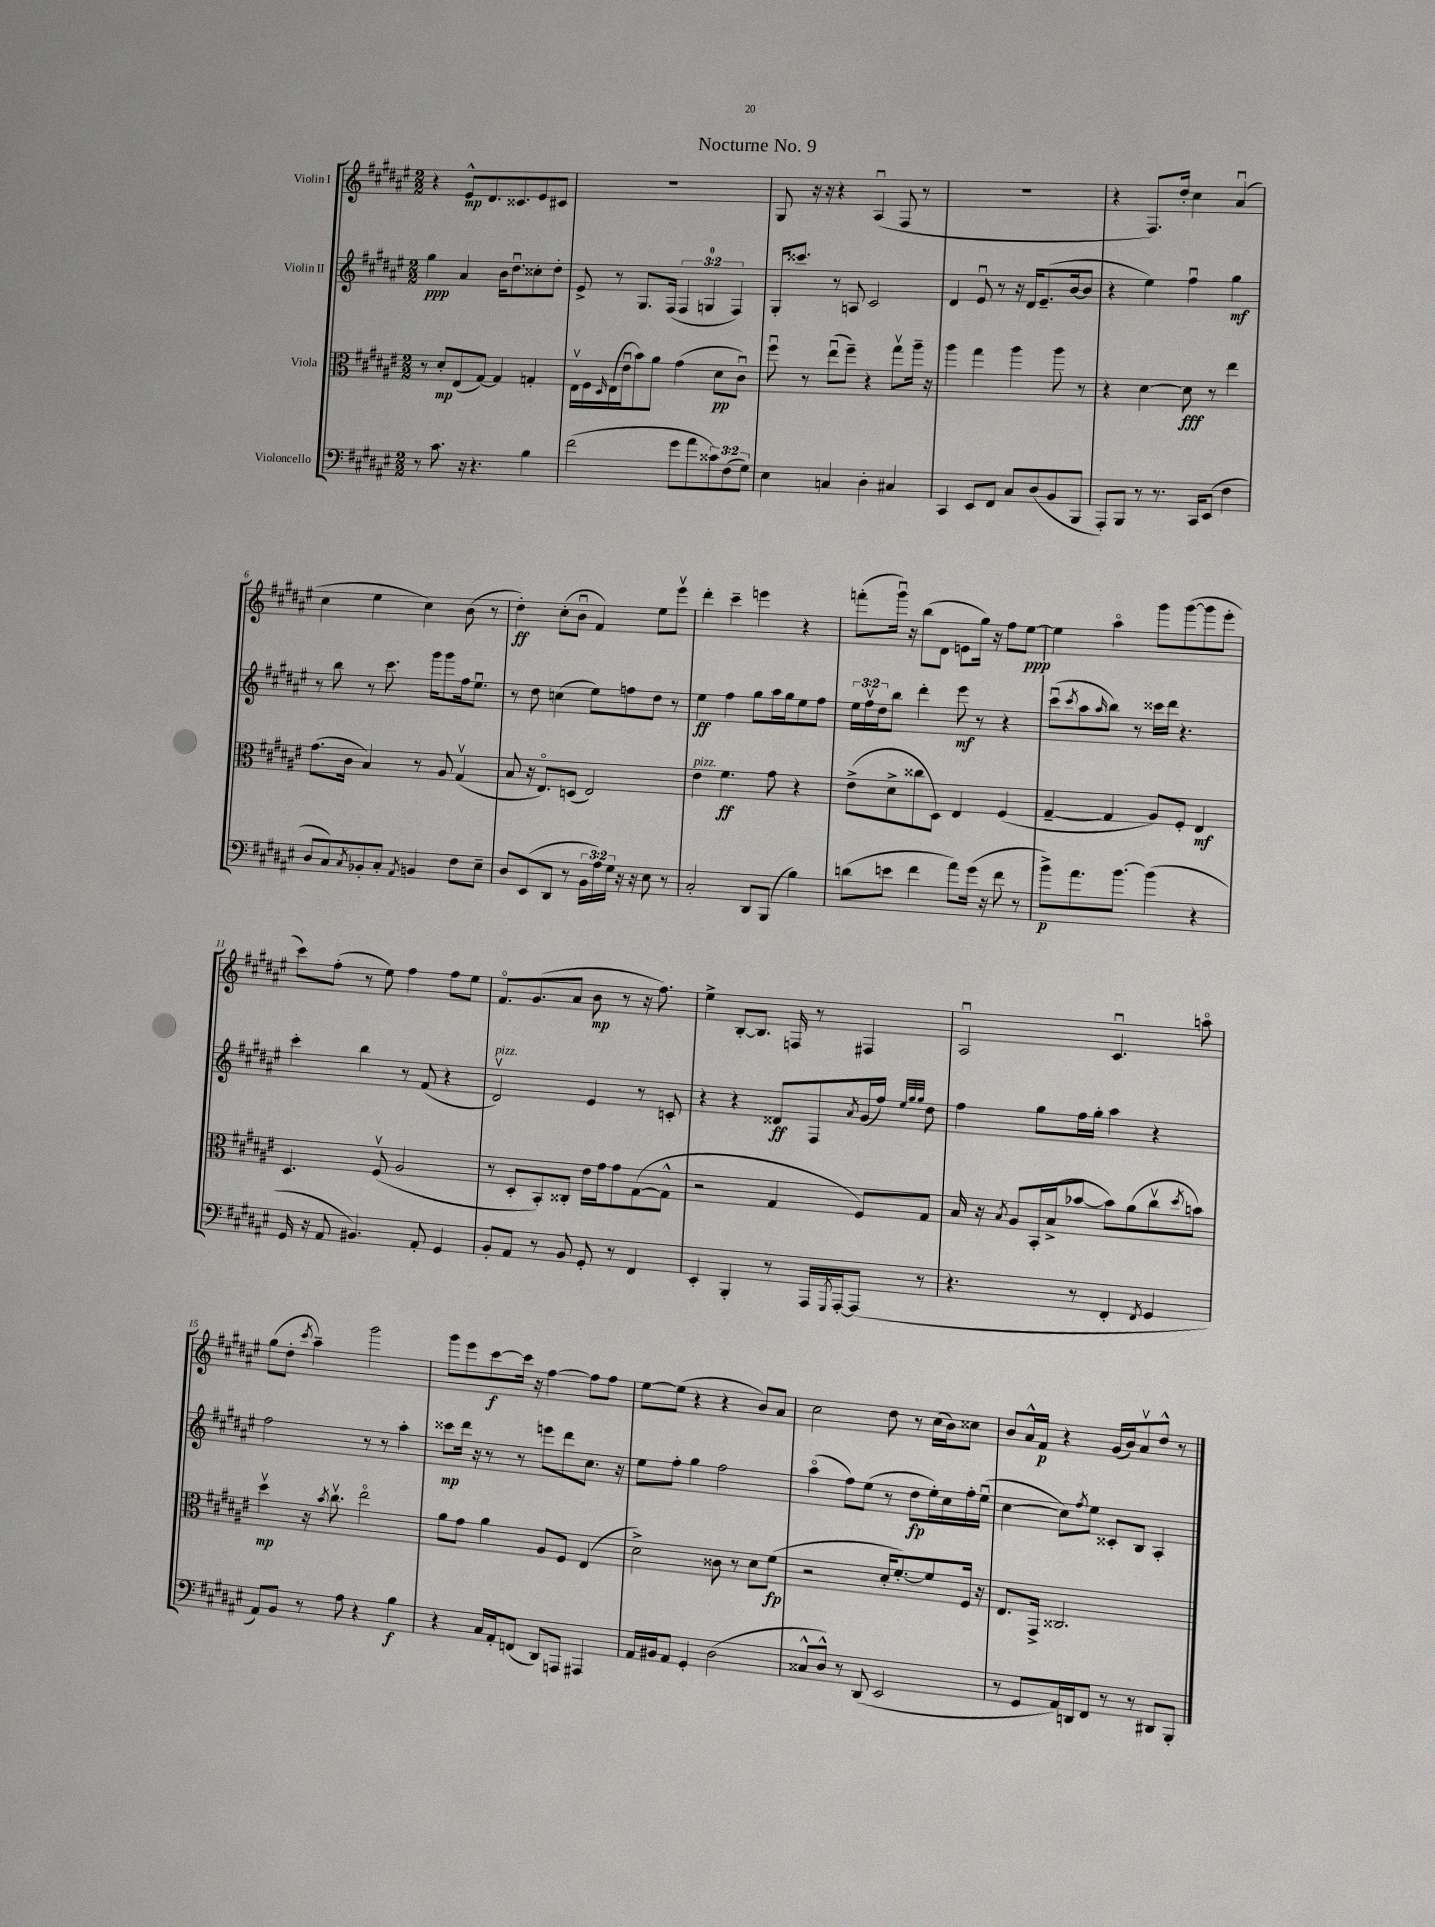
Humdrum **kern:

**kern	**dynam	**kern	**dynam	**kern	**dynam	**kern	**dynam
*part4	*part4	*part3	*part3	*part2	*part2	*part1	*part1
*staff4	*staff4	*staff3	*staff3	*staff2	*staff2	*staff1	*staff1
*I"Violoncello	*	*I"Viola	*	*I"Violin II	*	*I"Violin I	*
*clefF4	*	*clefC3	*	*clefG2	*	*clefG2	*
*k[f#c#g#d#a#e#]	*	*k[f#c#g#d#a#e#]	*	*k[f#c#g#d#a#e#]	*	*k[f#c#g#d#a#e#]	*
*M2/2	*	*M2/2	*	*M2/2	*	*M2/2	*
=1	=1	=1	=1	=1	=1	=1	=1
8r	.	8r	.	4gg#\	ppp	4r	.
8.c#\	.	8d#'/L	mp	.	.	.	.
.	.	(8E#/	.	4a#/	.	8e#^^/L	mp
16r	.	.	.	.	.	.	.
4.r	.	[8G#/J)	.	.	.	8.d#/	.
.	.	4G#/]	.	16b\KL	.	.	.
.	.	.	.	8.dd#u\	.	8.c##X/	.
4B\	.	4Gn'/	.	8cc##X'\	.	8e#/	.
.	.	.	.	8dd#'\J	.	8c#X/J	.
=2	=2	=2	=2	=2	=2	=2	=2
(2f#\	.	16E#v\LL	.	8e#^/	.	1r	.
.	.	16F#\	.	.	.	.	.
.	.	16qqD#/	.	.	.	.	.
.	.	(16E#\	.	8r	.	.	.
.	.	16e#u\J	.	.	.	.	.
.	.	8b\)	.	8.G#/L	.	.	.
.	.	8a#\J	.	.	.	.	.
.	.	.	.	(16F#/Jk	.	.	.
8g#\L	.	(4g#\	.	6F#/	.	.	.
8a#\	.	.	.	.	.	.	.
.	.	.	.	6Gn/	.	.	.
12c##X\)	.	8d#\L	pp	.	.	.	.
(12F#\	.	.	.	6F#/)	.	.	.
.	.	8c#u\J)	.	.	.	.	.
12G#\J)	.	.	.	.	.	.	.
=3	=3	=3	=3	=3	=3	=3	=3
4E#\	.	8ff#u\	.	16G#'/KL	.	8G#/	.
.	.	.	.	8.ccc##X/J	.	.	.
.	.	8r	.	.	.	16r	.
.	.	.	.	.	.	16r	.
4Cn/	.	(8ee#u\L	.	8r	.	4r	.
.	.	8ff#~\J)	.	8An/	.	.	.
4D#'\	.	4r	.	2c#/	.	(4A#u/	.
4C#X/	.	8gg#v\L	.	.	.	8F#/	.
.	.	16aa#~\Jk	.	.	.	8r	.
.	.	16r	.	.	.	.	.
=4	=4	=4	=4	=4	=4	=4	=4
4CC#/	.	4aa#\	.	4d#/	.	1r	.
8EE#/L	.	4gg#\	.	8e#u/	.	.	.
8FF#/J	.	.	.	8r	.	.	.
8C#/L	.	4aa#\	.	16r	.	.	.
.	.	.	.	16d#/KL	.	.	.
(8D#/	.	.	.	(8.e#~/	.	.	.
8BB/	.	8aa#\	.	.	.	.	.
.	.	.	.	[16b/k	.	.	.
8BBB/J	.	8r	.	8b/J]	.	.	.
=5	=5	=5	=5	=5	=5	=5	=5
8AAA#'/L)	.	4r	.	4r	.	4r	.
8BBB/J	.	.	.	.	.	.	.
8r	.	[4d#\	.	4ee#\)	.	8.F#/L)	.
8.r	.	.	.	.	.	.	.
.	.	.	.	.	.	16dd#'/Jk	.
.	.	8d#\]	fff	4ff#u\	.	4cc#\	.
16CC#/KL	.	.	.	.	.	.	.
(8EE#/J	.	8r	.	.	.	.	.
4F#\	.	4ee#\	.	4gg#\	mf	(4a#u/	.
!!LO:LB:g=z
=6	=6	=6	=6	=6	=6	=6	=6
8D#/L	.	(8.g#\L	.	8r	.	4cc#\	.
8C#/)	.	.	.	8bb\	.	.	.
.	.	16c#\Jk	.	.	.	.	.
8qC#/	.	.	.	.	.	.	.
8BB-X'/	.	4B/)	.	8r	.	4ee#\	.
8C#'/J	.	.	.	8.ccc#\	.	.	.
8qAA#/	.	.	.	.	.	.	.
4BBn/	.	8r	.	.	.	4cc#\)	.
.	.	.	.	16ggg#\KL	.	.	.
.	.	8A#/	.	8ggg#\	.	.	.
8F#\L	.	(4G#v/	.	16ff#\k	.	(8b\	.
.	.	.	.	8.ee#u\J	.	.	.
8E#~\J	.	.	.	.	.	8r	.
=7	=7	=7	=7	=7	=7	=7	=7
8D#/L	.	8B/	.	8r	.	4dd#'\)	ff
(8EE#/	.	16r	.	8dd#\	.	.	.
.	.	8.E#/L)	.	.	.	.	.
8DD#/J	.	.	.	(4ccn\	.	(8cc#'\L	.
8r	.	(8Dn/J	.	.	.	8bu\J	.
24BB\LL	.	2E#/)	.	8ee#\L)	.	4f#/)	.
24A#\)	.	.	.	.	.	.	.
24G#\JJ	.	.	.	.	.	.	.
16r	.	.	.	8ffn\	.	.	.
16r	.	.	.	.	.	.	.
8E#\	.	.	.	8dd#\J	.	8ee#\L	.
8r	.	.	.	8r	.	8eee#v\J	.
=8	=8	=8	=8	=8	=8	=8	=8
!	!	!LO:TX:a:i:t=pizz.	!	!	!	!	!
2C#'/	.	4e#\	.	4ee#\	ff	4ddd#'\	.
.	.	4.f#\	ff	4ff#\	.	4ccc#~\	.
8DD#/L	.	.	.	8gg#\L	.	4eeen\	.
(8BBB/J	.	8g#\	.	16aa#\L	.	.	.
.	.	.	.	16gg#\J	.	.	.
4B\)	.	4r	.	8ee#\	.	4r	.
.	.	.	.	8ff#\J	.	.	.
=9	=9	=9	=9	=9	=9	=9	=9
(8dn\L	.	(8e#^\L	.	24ee#\LL	.	(8fffn'\L	.
.	.	.	.	24ff#v\	.	.	.
.	.	.	.	24dd#\J	.	.	.
8en\J	.	8d#^\	.	8bb\J	.	16ggg#u\Jk)	.
.	.	.	.	.	.	16r	.
4f#\	.	8cc##X\	.	4ddd#'\	.	(8bb\L	.
.	.	8D#\J)	.	.	.	8d#\J	.
8a#\L)	.	4E#/	.	8eee#\	mf	8en\L	.
(16g#\Jk	.	.	.	8r	.	16gg#\Jk)	.
16r	.	.	.	.	.	16r	.
8f#\	.	(4F#/	.	4r	.	8ff#\L	.
8r	.	.	.	.	.	[8ee#\J	ppp
=10	=10	=10	=10	=10	=10	=10	=10
8b^\L)	p	[4G#~/	.	(8ccc#u\L	.	4ee#\]	.
.	.	.	.	8qccc#/	.	.	.
8.a#\	.	.	.	8aa#\	.	.	.
.	.	.	.	16qqaa#/	.	.	.
.	.	4G#/]	.	8bb\J)	.	4aa#\	.
[8.b\J	.	.	.	.	.	.	.
.	.	.	.	8r	.	.	.
(4b\]	.	8A#/L)	.	16ccc##X\LL	.	8ggg#\L	.
.	.	.	.	16ddd#\JJ	.	.	.
.	.	8F#'/J	.	4.r	.	([8ggg#\	.
4r	.	4E#/	mf	.	.	8ggg#\]	.
.	.	.	.	.	.	8eee#'\J	.
!!LO:LB:g=z
=11	=11	=11	=11	=11	=11	=11	=11
16GG#/	.	4.D#/	.	4ccc#'\	.	8ccc#\L)	.
16r	.	.	.	.	.	.	.
8AA#/	.	.	.	.	.	(8ff#'\J	.
4.BB#X/)	.	.	.	4bb\	.	8r	.
.	.	(8F#v/	.	.	.	8ee#\)	.
.	.	2A#/	.	8r	.	4ff#\	.
8AA#'/	.	.	.	(8f#/	.	.	.
4GG#/	.	.	.	4r	.	8ff#\L	.
.	.	.	.	.	.	8ee#\J	.
=12	=12	=12	=12	=12	=12	=12	=12
!	!	!	!	!LO:TX:a:i:t=pizz.	!	!	!
8BB'/L	.	8r	.	2d#v/)	.	8.f#/L	.
8AA#/J	.	8D#'/L	.	.	.	.	.
.	.	.	.	.	.	(8.g#/	.
8r	.	8BB'/)	.	.	.	.	.
8BB/	.	8C##X'/J	.	.	.	8a#/J	.
8GG#'/	.	16e#\LL	.	4e#/	.	8b\	mp
.	.	16g#\J	.	.	.	.	.
8r	.	8g#\	.	.	.	8r	.
4FF#/	.	([8G#\	.	8r	.	16r	.
.	.	.	.	.	.	8.ff#\)	.
.	.	8G#^^\J]	.	8cn'/	.	.	.
=13	=13	=13	=13	=13	=13	=13	=13
4EE#'/	.	2r	.	4r	.	4ee#^\	.
4BBB'/	.	.	.	4r	.	[8B'/L	.
.	.	.	.	.	.	8.B/J]	.
8r	.	4G#/	.	8d##X/L	ff	.	.
.	.	.	.	.	.	16Fn/	.
16AAA#/LL	.	.	.	8F#/	.	8r	.
8qGGG#/	.	.	.	.	.	.	.
[16AAA#'/J	.	.	.	.	.	.	.
.	.	.	.	8qa#/	.	.	.
(8AAA#/J]	.	8F#/L)	.	(16g#/L	.	4F#X/	.
.	.	.	.	16ff#/JJ)	.	.	.
.	.	.	.	32qqee#/LLL	.	.	.
.	.	.	.	32qqgg#/	.	.	.
.	.	.	.	32qqgg#/JJJ	.	.	.
8r	.	8G#/J	.	8dd#\	.	.	.
=14	=14	=14	=14	=14	=14	=14	=14
4.r	.	16B/	.	4ff#\	.	2A#u/	.
.	.	16r	.	.	.	.	.
.	.	8qB/	.	.	.	.	.
.	.	8A#/L	.	.	.	.	.
.	.	16BB'/L	.	8gg#\L	.	.	.
.	.	(16B^/J	.	.	.	.	.
8r	.	[8b-X/J	.	16ff#\L	.	.	.
.	.	.	.	16gg#'\JJ	.	.	.
4FF#'/	.	8b-\L])	.	4aa#\	.	4.c#u/	.
.	.	(8a#\	.	.	.	.	.
8qFF#/	.	.	.	.	.	.	.
4GG#/	.	8cc#v\	.	4r	.	.	.
.	.	8qdd#/	.	.	.	.	.
.	.	8bn\J)	.	.	.	8aan\	.
!!LO:LB:g=z
=15	=15	=15	=15	=15	=15	=15	=15
8AA#/L)	.	4dd#v\	mp	2ff#\	.	(8gg#\L	.
8BB/J	.	.	.	.	.	8dd#'\J	.
.	.	.	.	.	.	8qccc#/	.
8r	.	16r	.	.	.	4aa#~\)	.
.	.	8qb/	.	.	.	.	.
.	.	8.cc#v\	.	.	.	.	.
8A#\	.	.	.	.	.	.	.
4r	.	2ee#\	.	8r	.	2ggg#\	.
.	.	.	.	8r	.	.	.
4B\	f	.	.	4aa#'\	.	.	.
=16	=16	=16	=16	=16	=16	=16	=16
4r	.	8a#\L	.	8ccc##X\L	mp	8ggg#\L	.
.	.	8g#\J	.	16ddd#\Jk	.	8eee#\	.
.	.	.	.	16r	.	.	.
16C#/LL	.	4a#\	.	8r	.	[8ccc#\	f
16AA#'/J	.	.	.	.	.	.	.
(8FFn/J	.	.	.	8r	.	16ccc#\Jk]	.
.	.	.	.	.	.	16r	.
8DD#/L)	.	8A#/L	.	8eeen\L	.	[4ff#\	.
8AAAn/J	.	8F#/J	.	8ddd#\	.	.	.
4AAA#X/	.	(4E#/	.	8.cc#\J	.	8ff#\L]	.
.	.	.	.	.	.	8ff#\J	.
.	.	.	.	16r	.	.	.
=17	=17	=17	=17	=17	=17	=17	=17
16AA#/LL	.	2d#^\)	.	8ee#\L	.	[8ee#\L	.
16BB#X/J	.	.	.	.	.	.	.
8AA#/J	.	.	.	8ff#'\J	.	(8ee#\J]	.
4GG#'/	.	.	.	4gg#\	.	4r	.
(2D#\	.	8c##X\	.	2ff#\	.	4r	.
.	.	8r	.	.	.	.	.
.	.	8d#\L	.	.	.	8b/L)	.
.	.	(8f#\J	fp	.	.	8a#/J	.
=18	=18	=18	=18	=18	=18	=18	=18
8C##X^^/L	.	2r	.	(4aa#\	.	2cc#\	.
8D#^^/J)	.	.	.	.	.	.	.
8r	.	.	.	8ff#\L)	.	.	.
(8DD#/	.	.	.	(8ee#\J	.	.	.
2EE#/	.	16d#'/KL	.	8r	.	8dd#\	.
.	.	[8.f#'/)	.	.	.	.	.
.	.	.	.	8dd#\L	fp	8r	.
.	.	8f#/]	.	16ee#'\L)	.	(16cc#\LL	.
.	.	.	.	16cc#\	.	16b\J)	.
.	.	16F#/Jk	.	16ff#'\	.	8cc##X\J	.
.	.	16r	.	(16ee#u\JJ	.	.	.
=19	=19	=19	=19	=19	=19	=19	=19
8r	.	8.E#/L	.	[4cc#\	.	8b/L	.
8GG#/L	.	.	.	.	.	16a#^^/L	.
.	.	16GG#^/Jk	.	.	.	16f#/JJ	p
16AA#/L)	.	2.C##X/	.	8cc#\L])	.	4r	.
16DDn/J	.	.	.	.	.	.	.
.	.	.	.	8qff#/	.	.	.
8FF#/J	.	.	.	8ee#\J	.	.	.
8r	.	.	.	8c##X'/L	.	(16g#/LL	.
.	.	.	.	.	.	16b/J)	.
8r	.	.	.	8B/J	.	8a#v/	.
8DD#X/L	.	.	.	4A#'/	.	8dd#^^/J	.
8BBB'/J	.	.	.	.	.	8r	.
==	==	==	==	==	==	==	==
*-	*-	*-	*-	*-	*-	*-	*-
